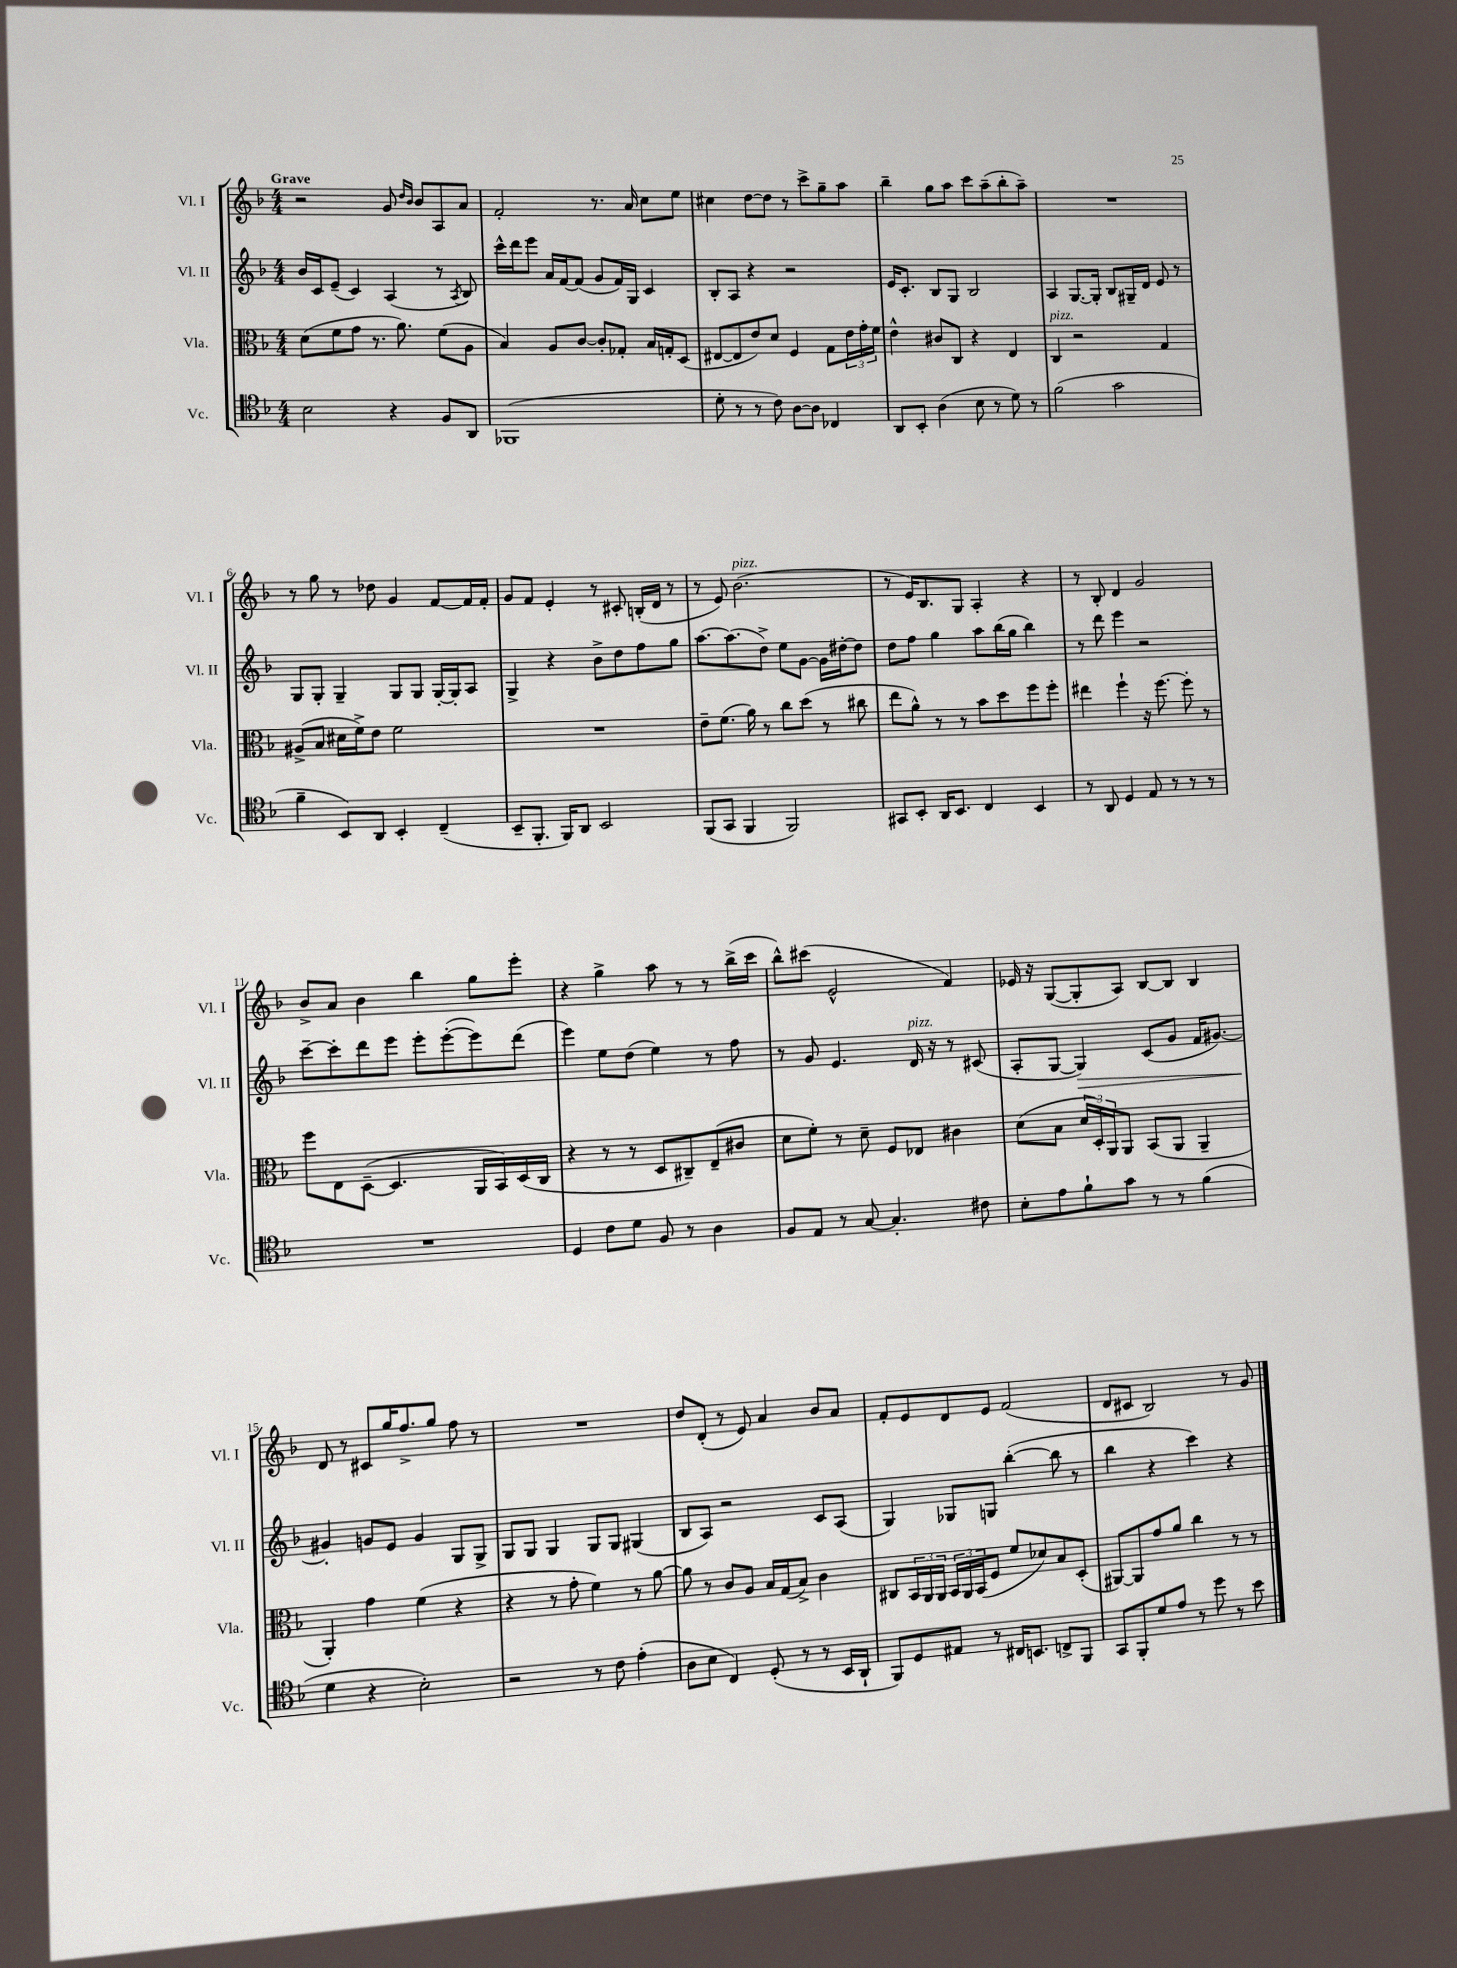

**kern	**kern	**kern	**dynam	**kern
*part4	*part3	*part2	*part2	*part1
*staff4	*staff3	*staff2	*staff2	*staff1
*I"Vc.	*I"Vla.	*I"Vl. II	*	*I"Vl. I
*I'Vc.	*I'Vla.	*I'Vl. II	*	*I'Vl. I
*clefC4	*clefC3	*clefG2	*	*clefG2
*k[b-]	*k[b-]	*k[b-]	*	*k[b-]
*M4/4	*M4/4	*M4/4	*	*M4/4
=1	=1	=1	=1	=1
!	!	!	!	!LO:TX:a:B:t=Grave
2B-\	(8d\L	16b-/LL	.	2r
.	.	16c/J	.	.
.	8f\	(8e~/J	.	.
.	8g\J	4c/)	.	.
.	8.r	.	.	.
4r	.	(4A/	.	8g/
.	8.a\)	.	.	.
.	.	.	.	16qqdd/LL
.	.	.	.	16qqb-/JJ
.	.	.	.	8b-/L
8F/L	(8f\L	8r	.	8A/
.	.	8qA/	.	.
8AA/J	8A\J	8B-/)	.	8a/J
=2	=2	=2	=2	=2
(1FF-X	4B-/)	16ccc^^\LL	.	2f'/
.	.	16ddd\J	.	.
.	.	8eee\J	.	.
.	8A/L	16a/LL	.	.
.	.	[16f/J	.	.
.	[8c/J	(8f/J]	.	.
.	8c'/L]	8g/L	.	8.r
.	8G-X'/J	16f/L)	.	.
.	.	16G/JJ	.	16a/
.	16B-/LL	4c/	.	8cc\L
.	16Gn'/J	.	.	.
.	(8D/J	.	.	8ee\J
=3	=3	=3	=3	=3
8d'\	[8E#X/L	8B-'/L	.	4cc#X\
8r	8E#/]	8A/J	.	.
8r	8e/)	4r	.	[8dd\L
8c\)	8d/J	.	.	8dd\J]
[8A\L	4F/	2r	.	8r
8A\J]	.	.	.	8ccc^\L
4C-X/	8G\L	.	.	8gg~\
.	24e\L	.	.	8aa\J
.	24g'\	.	.	.
.	24f\JJ	.	.	.
=4	=4	=4	=4	=4
8AA/L	4e^^\	16e/KL	.	4bb-~\
.	.	8.c'/J	.	.
8BB-'/J	.	.	.	.
(4A\	8c#X/L	8B-/L	.	8gg\L
.	8C/J	8G/J	.	8aa\J
8B-\	4r	2B-/	.	8ccc\L
8r	.	.	.	(8aa~\
8d\)	4E/	.	.	8bb-'\
8r	.	.	.	8aa~\J)
=5	=5	=5	=5	=5
!	!LO:TX:a:i:t=pizz.	!	!	!
(2f\	4C/	4A/	.	1r
.	2r	[8.G/L	.	.
.	.	16G'/Jk]	.	.
2g\	.	8B-/L	.	.
.	.	16G#X~/L	.	.
.	.	16d/JJ	.	.
.	4G/	8e/	.	.
.	.	8r	.	.
!!LO:LB:g=z
=6	=6	=6	=6	=6
4f~\	(8A#X^/L	8G/L	.	8r
.	8B-/J	8G'/J	.	8gg\
8BB-/L)	16d#X\LL	4G~/	.	8r
.	16f^\J)	.	.	.
8AA/J	8e\J	.	.	8dd-X\
4BB-'/	2f\	8G/L	.	4g/
.	.	8G/J	.	.
(4C~/	.	[16G'/LL	.	[8f/L
.	.	16G'/J]	.	.
.	.	8A/J	.	16f/L]
.	.	.	.	16f'/JJ
=7	=7	=7	=7	=7
8BB-~/L	1r	4G^/	.	8g/L
8.FF'/J	.	.	.	8f/J
.	.	4r	.	4e'/
16FF/KL)	.	.	.	.
8AA/J	.	.	.	.
2BB-/	.	8b-^\L	.	8r
.	.	8dd\	.	8c#X'/
.	.	8ff\	.	(16Bn'/LL
.	.	.	.	16d/JJ
.	.	8gg\J	.	8r
=8	=8	=8	=8	=8
(8FF/L	8e~\L	[8.aa\L	.	8r
8GG/J	(8.f\J	.	.	8e/)
.	.	(8.aa\]	.	.
!	!	!	!	!LO:TX:a:i:t=pizz.
4FF/	.	.	.	(2.b-\
.	16a\)	.	.	.
.	8r	8dd^\J)	.	.
2FF/)	8cc\L	8ee\L	.	.
.	(8dd\J	[8g\J	.	.
.	8r	16g\LL]	.	.
.	.	[16dd#X'\J	.	.
.	8cc#X\	8dd#\J]	.	.
=9	=9	=9	=9	=9
8GG#X/L	8ee\L	8dd\L	.	8r
8BB-'/J	8a^^\J)	8ff\J	.	16e/KL)
.	.	.	.	8.B-/
16AA/KL	8r	4gg\	.	.
8.BB-/J	.	.	.	.
.	8r	.	.	8G/J
4C/	8b-\L	8aa\L	.	4A'/
.	8dd\	(16bb-\L	.	.
.	.	16gg\JJ	.	.
4BB-/	8ff\	4bb-\)	.	4r
.	8ff'\J	.	.	.
=10	=10	=10	=10	=10
8r	4ee#X\	8r	.	8r
8AA/	.	8ddd\	.	8B-'/
4D/	4ff`\	4eee\	.	4d/
8E/	16r	2r	.	2g/
.	[8.ff\	.	.	.
8r	.	.	.	.
8r	8ff'\]	.	.	.
8r	8r	.	.	.
!!LO:LB:g=z
=11	=11	=11	=11	=11
1r	8ff\L	[8ccc~\L	.	8b-^/L
.	8E\	8ccc'\]	.	8a/J
.	([8D~\J	8ddd\	.	4b-\
.	4.D/]	8eee\J	.	.
.	.	8eee'\L	.	4bb-\
.	.	([8eee'\	.	.
.	16AA/LL	8eee\])	.	8gg\L
.	16BB-/)	.	.	.
.	(16D/	(8ddd\J	.	8eee'\J
.	16C/JJ	.	.	.
=12	=12	=12	=12	=12
4D/	4r	4eee\)	.	4r
8c\L	8r	8ee\L	.	4gg^\
8d\J	8r	(8dd\J	.	.
8F/	8D/L	4ee\)	.	8aa\
8r	8C#X~/)	.	.	8r
4A\	(8E~/	8r	.	8r
.	8c#X/J	8ff\	.	(16bb-^\LL
.	.	.	.	16ccc\JJ
=13	=13	=13	=13	=13
8F/L	8d\L	8r	.	8bb-^^\L)
8E/J	8f'\J)	8g/	.	(8ccc#X\J
8r	8r	4.e/	.	2e^^/
[8G/	8d~\	.	.	.
4.G'/]	8F/L	.	.	.
!	!	!LO:TX:a:i:t=pizz.	!	!
.	8E-X/J	16d/	.	.
.	.	16r	.	.
.	4c#X\	8r	.	4f/)
8c#X\	.	(8c#X/	.	.
=14	=14	=14	=14	=14
8B-'\L	(8d\L	8A'/L	.	16e-X/
.	.	.	.	16r
8e\	8B-\J	[8G/J	.	([8G/L
!	!	!	!LO:HP:b	!
8f`\	24d/LL	4G/])	>	8G'/]
.	24D'/)	.	.	.
.	24AA/J	.	.	.
8g\J	8AA/J	.	.	8A/J)
8r	(8BB-/L	(8c/L	.	[8B-/L
8r	8AA/J	8g/J	.	8B-/J]
(4f\	4AA~/	16f/KL	.	4B-/
.	.	[8.g#X/J)	.	.
!!LO:LB:g=z
=15	=15	=15	=15	=15
4d\	4AA'/)	4g#X'/]	.	8d/
.	.	.	.	8r
4r	4g\	8gn/L	]	8c#X/L
.	.	8e/J	.	16gg/K
.	.	.	.	8.ff^/
2B-'\)	(4f\	4g/	.	.
.	.	.	.	8gg/J
.	4r	8G/L	.	8ff\
.	.	8G^/J	.	8r
=16	=16	=16	=16	=16
2r	4r	8G/L	.	1r
.	.	8G/J	.	.
.	8r	4G/	.	.
.	8g'\	.	.	.
8r	4f\)	8G/L	.	.
8c\	.	8G/J	.	.
(4e'\	8r	(4G#X/	.	.
.	[8a\	.	.	.
=17	=17	=17	=17	=17
8A\L	8a\]	8B-/L	.	8dd/L
8B-\J	8r	8A/J)	.	(8d'/J
4C/)	8c/L	2r	.	8r
.	8A/J	.	.	8e/)
(8D'/	16B-/LL	.	.	4a/
.	(16G/J	.	.	.
8r	8B-^/J)	.	.	.
8r	4c\	8c/L	.	8b-/L
16BB-/LL	.	(8A/J	.	8a/J
16AA`/JJ	.	.	.	.
=18	=18	=18	=18	=18
8FF/L)	8C#X/L	4G/)	.	8f'/L
8D/	24BB-/L	.	.	8e/
.	24AA/	.	.	.
.	24AA/JJ	.	.	.
8E#X/J	24BB-/LL	8G-X/L	.	8d/
.	24AA/	.	.	.
.	(24BB-/J	.	.	.
8r	8F/J	8Gn/J	.	8e/J
16C#X/KL	8f/L	([4bb-'\	.	(2f/
8.BBn/J	.	.	.	.
.	8d-X/)	.	.	.
8Cn^/L	8B-/	8bb-\]	.	.
8FF/J	(8D'/J	8r	.	.
=19	=19	=19	=19	=19
8GG/L	[8AA#X/L)	4bb-\	.	8d/L
8FF'/	8AA#/]	.	.	8c#X/J
8d/	8g/	4r	.	2B-/)
8e/J	8a/J	.	.	.
8r	4cc\	4ccc\)	.	.
8dd\	.	.	.	.
8r	8r	4r	.	8r
8b-\	8r	.	.	8g/
==	==	==	==	==
*-	*-	*-	*-	*-
